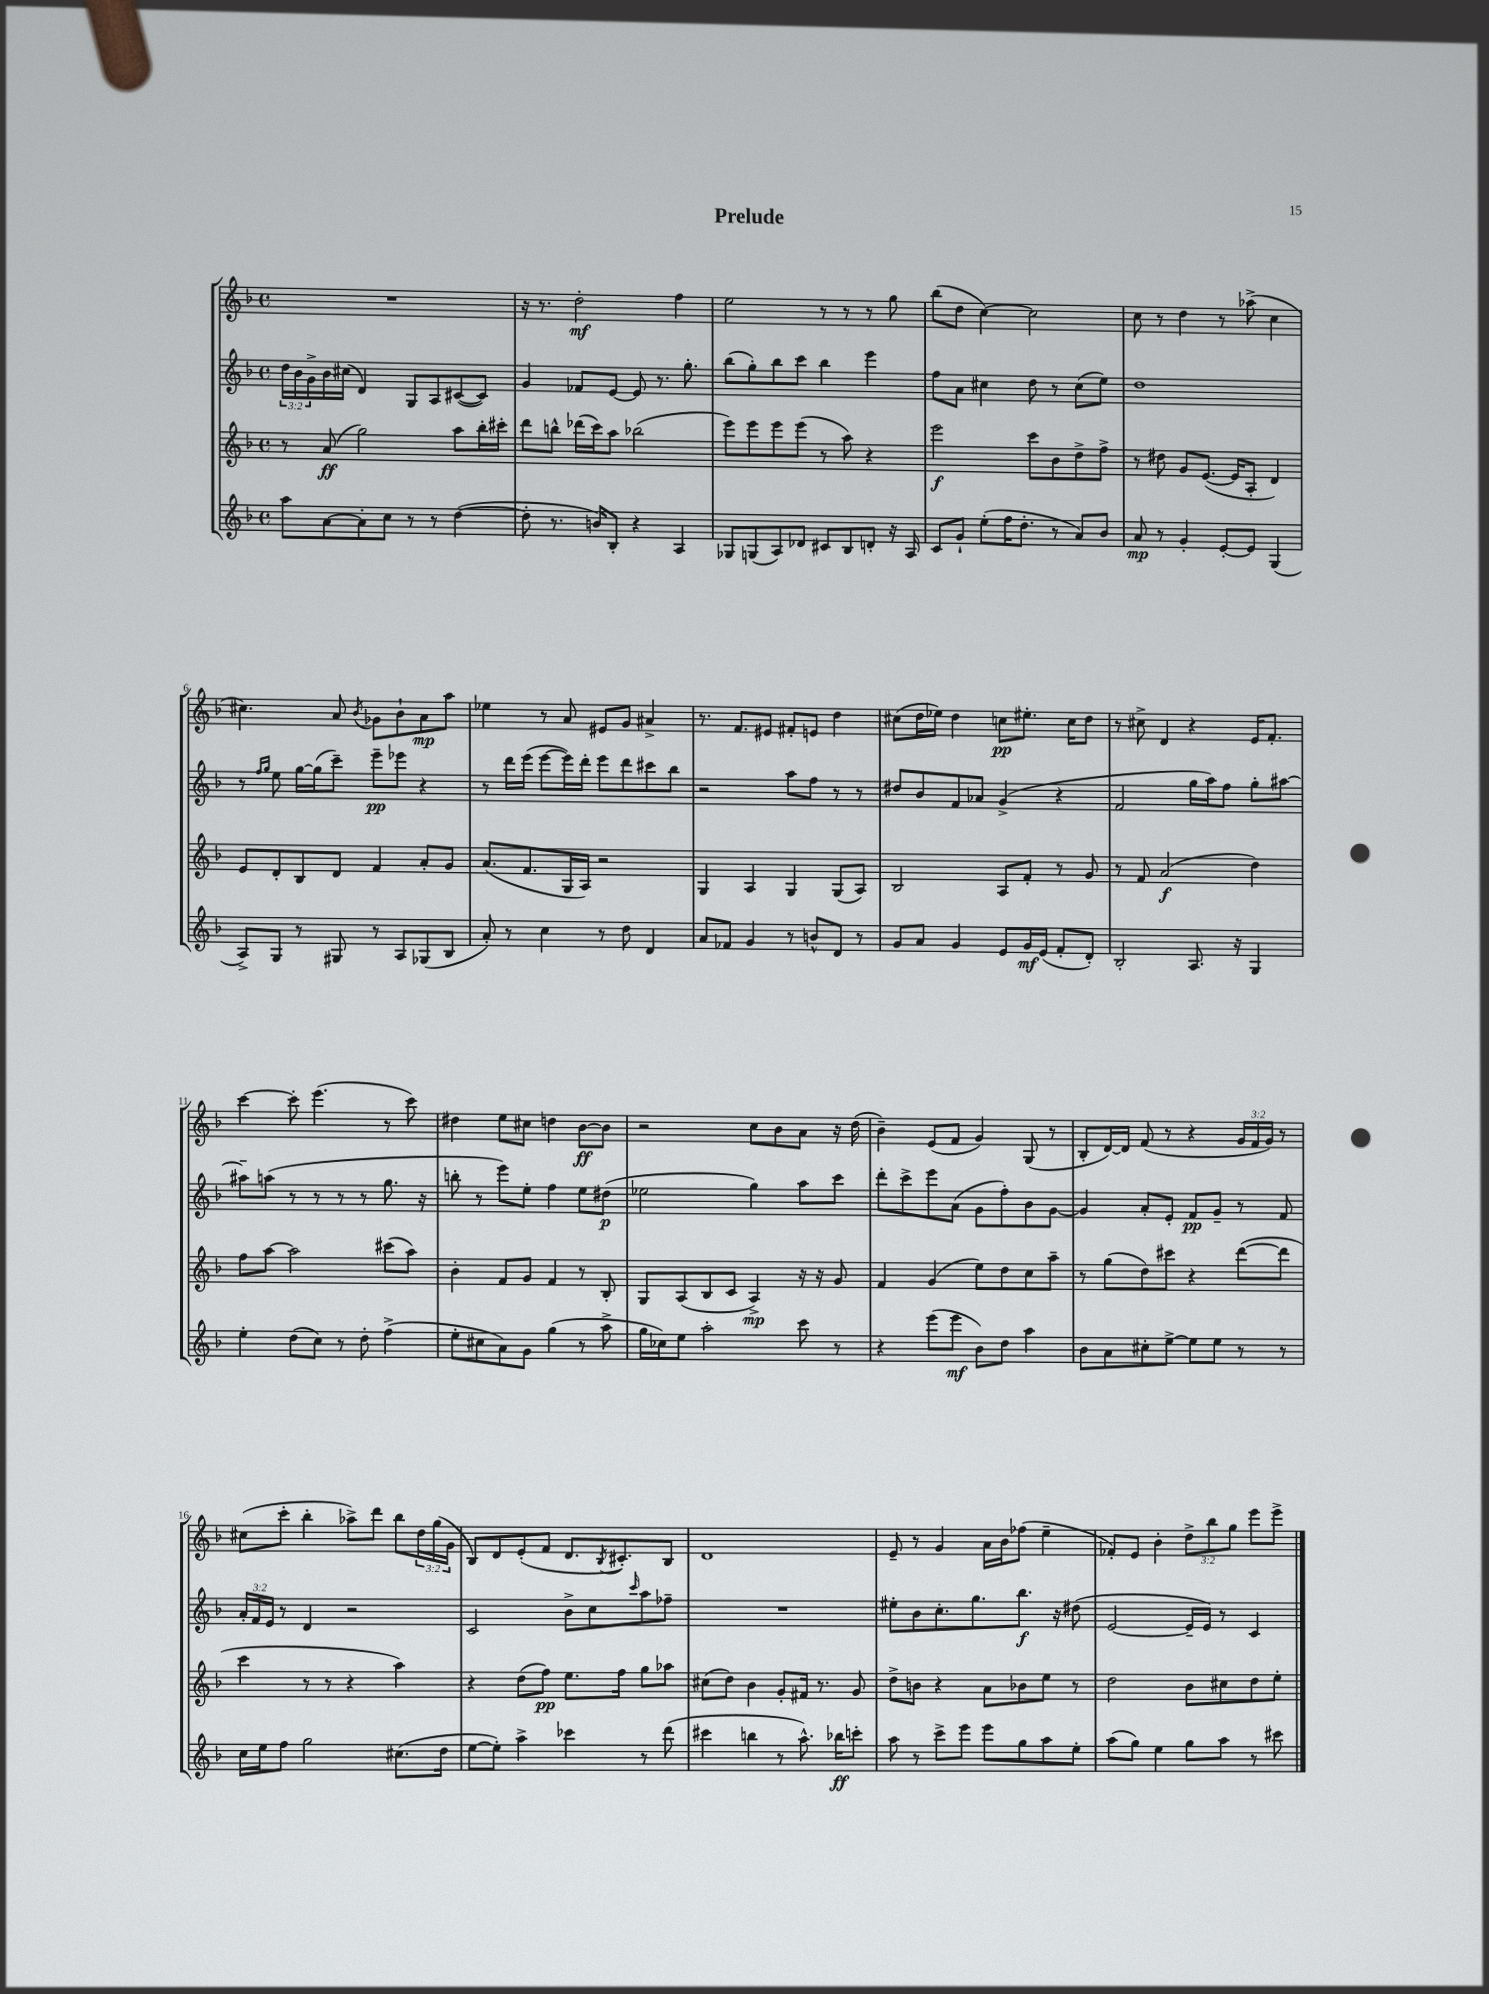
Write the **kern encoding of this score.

**kern	**kern	**kern	**kern
*staff4	*staff3	*staff2	*staff1
*clefG2	*clefG2	*clefG2	*clefG2
*k[b-]	*k[b-]	*k[b-]	*k[b-]
*M4/4	*M4/4	*M4/4	*M4/4
*met(c)	*met(c)	*met(c)	*met(c)
8aa\L	8r	24dd\LL	1r
.	.	24b-\	.
.	.	24g^\	.
[8a\	(8a/	16b-\	.
.	.	(16cc#\JJ	.
8a'\]	2gg\)	4d/)	.
8cc\J	.	.	.
8r	.	8G/L	.
8r	.	8A/	.
([4dd\	8aa\L	([8c#/	.
.	16bb-'\L	8c#/]J)	.
.	16ccc#'\JJ	.	.
=	=	=	=
8dd'\]	8ddd\L	4g/	16r
.	.	.	8.r
8.r	8bb^^\J	.	.
.	(16ddd-\LL	8f-/L	2dd'\
16b/LK)	16ccc\J)	.	.
8B-'/J	8aa\J	[8e/J	.
4r	(2bb-\	8e/]	.
.	.	8.r	.
4A/	.	.	4ff\
.	.	8.gg'\	.
=	=	=	=
8G-/L	8eee\L)	(8bb-\L	2ee\
(8G/	8eee\	8gg'\)	.
8A/)	8eee\	8bb-\	.
8d-/J	(8eee\J	8ccc\J	.
8c#/L	8r	4bb-\	8r
8B-/	8aa\)	.	8r
8d'/J	4r	4eee\	8r
16r	.	.	8gg\
16A/	.	.	.
=	=	=	=
8c/L	2eee\	8ff\L	(8bb-\L
8g`/J	.	8a\J	8dd\J
(8ee'\L	.	4cc#\	[4cc\)
16ff\K	.	.	.
8.dd'\J	.	.	.
.	8ccc\L	8dd\	2cc\]
8r	8b-\	8r	.
8a/L)	8dd^\	(8cc#\L	.
8b-/J	8ff^\J	8ee\J)	.
=	=	=	=
8a/	8r	1dd	8cc\
8r	8dd#\	.	8r
4g'/	8g/L	.	4dd\
.	([8.e/J	.	.
[8e'/L	.	.	8r
.	16e/]LK	.	.
8e/]J	8A'/J	.	(8aa-^\
(4G/	4d/)	.	4cc\
=	=	=	=
8A^/L)	8e/L	8r	4.cc#\)
.	.	16qqff/LL	.
.	.	16qqgg/JJ	.
8G/J	8d'/	8ee\	.
8r	8B-/	[16gg\LL	.
.	.	(16gg\]J	.
8G#/	8d/J	8ccc~\J)	8a/
.	.	.	8qb-/
8r	4f/	8eee~\L	8g-\L
8A/L	.	8eee-\J	8b-`\
(8G-/	8a'/L	4r	8a\
8B-/J	8g/J	.	8aa\J
=	=	=	=
8a'/)	(8.a/L	8r	4ee-\
8r	.	16ddd\LL	.
.	8.f/	(16eee\JJ	.
4cc\	.	[8eee\L	8r
.	16G/L	16eee\]L)	8a/
.	16A/JJ)	16ddd'\JJ	.
8r	2r	8eee\L	8e#/L
8dd\	.	8ddd\	8g/J
4d/	.	8ccc#\	4a#^/
.	.	8bb-\J	.
=	=	=	=
8a/L	4G/	2r	8.r
8f-/J	.	.	.
.	.	.	8.f/L
4g/	4A/	.	.
.	.	.	8e#/J
8r	4G/	8aa\L	8f#'/L
8b^^/L	.	8ff\J	8e/J
8d/J	(8G/L	8r	4dd\
8r	8A/J)	8r	.
=	=	=	=
8g/L	2B-/	8dd#/L	(8cc#\L
8a/J	.	8b-/	16dd\L
.	.	.	16ee-\JJ)
4g/	.	8f/	4dd\
.	.	8a-/J	.
8e/L	8A/L	(4g^/	8cc\L
16g/L	8f'/J	.	8.ee#'\J
(16e/JJ	.	.	.
8f'/L	8r	4r	.
.	.	.	16cc\LK
8d'/J)	8g/	.	8dd\J
=	=	=	=
2B-'/	8r	2f/	8r
.	8f/	.	8cc#^\
.	(2a/	.	4d/
8.A/	.	16gg\LL	4r
.	.	16aa\J)	.
.	.	8ff\J	.
16r	.	.	.
4G/	4dd\)	8gg'\L	16e/LK
.	.	.	8.f'/J
.	.	[8aa#\J	.
=	=	=	=
4ee'\	8ff\L	8aa#~\]L	[4ccc\
.	[8aa\J	(8aa\J	.
(8dd\L	2aa\]	8r	8ccc'\]
8cc\J)	.	8r	(4.eee\
8r	.	8r	.
8dd'\	.	8r	.
(4ff^\	(8ccc#\L	8.gg\	8r
.	8aa\J)	.	8ccc\)
.	.	16r	.
=	=	=	=
8ee'\L	4b-'\	8bb'\	4dd#\
8cc#\	.	8r	.
8a\)	8f/L	8eee\L)	8ee\L
8g\J	8g/J	8ee'\J	8cc#\J
(4gg\	4f/	4ff\	4dd\
8r	8r	8ee\L	[8b-\L
8aa^\	8B-'/	(8dd#\J	8b-\]J
=	=	=	=
16gg\LL	8G/L	2ee-\	2r
16cc-\J)	.	.	.
8ee\J	(8A/	.	.
2aa'\	8B-/	.	.
.	8c/J	.	.
.	4A^/)	4gg\)	8cc\L
.	.	.	8b-\
8ccc\	16r	8aa\L	8a\J
.	16r	.	.
8r	8g/	8ccc\J	16r
.	.	.	(16dd\
=	=	=	=
4r	4f/	8ddd'\L	4b-~\)
.	.	8ccc^\	.
(8eee\L	(4g/	8eee\	(8e/L
8eee\J	.	(8a\J	8f/J
8b-\L)	8ee\L)	8g\L	4g/)
8dd\J	8dd\	8ff'\)	.
4aa\	8cc\	8b-\	(8G/
.	8aa~\J	[8g\J	8r
=	=	=	=
8b-\L	8r	4g/]	8B-'/L
8a\	(8gg\L	.	[16d/L)
.	.	.	16d/]JJ
8cc#'\	8dd\)	8a'/L	(8f/
[8ee^\J	8ccc#\J	8e'/J	8r
8ee\]L	4r	8f/L	4r
8ee\J	.	8g~/J	.
8r	([8ddd\L	8r	24g/LL
.	.	.	24f/
.	.	.	24g/JJ)
8r	8ddd\]J	8f/	8r
=	=	=	=
16cc\LL	4ccc\	24a'/LL	(8cc#\L
.	.	24f/	.
16ee\J	.	.	.
.	.	24e/JJ	.
8ff\J	.	8r	8ccc'\J
2gg\	8r	4d/	4bb-'\
.	8r	.	.
.	4r	2r	8aa-^\L)
.	.	.	8ddd\J
(8.cc#\L	4aa\)	.	8bb-\L
.	.	.	24dd\L
.	.	.	(24gg\
16dd\Jk	.	.	.
.	.	.	24g\JJ
=	=	=	=
[8ee\L	4r	2c/	8B-/L)
8ee'\]J)	.	.	8d/
4aa^\	(8dd\L	.	(8e'/
.	8ff\J)	.	8f/J
4ccc-\	8.ee\L	8b-^\L	8.d/L
.	.	8cc\	.
.	.	.	8qB-/
.	16ff\Jk	.	8.c#'/)
.	.	16qqccc/	.
8r	8gg\L	8aa\	.
(8ddd\	8aa-\J	8ff-~\J	8B-/J
=	=	=	=
4ccc#\	(8cc#\L	1r	1d
.	8dd\J)	.	.
4bb\	4b-\	.	.
8r	8g'/L	.	.
8.aa^^\)	16f#/Jk	.	.
.	8.r	.	.
16bb-\LK	.	.	.
8ccc'\J	8g/	.	.
=	=	=	=
8aa\	8dd^\L	8ee#'\L	8e~/
8r	8b\J	8b-\	8r
8ccc^\L	4r	8.cc'\	4g/
8eee\J	.	.	.
.	.	8.gg\	.
8eee\L	8a\L	.	16a\LL
.	.	.	16b-\J
8gg\	8b-\	8.bb-\J	(8ff-\J
8aa\	8ee\J	.	4ee~\
.	.	16r	.
8ee'\J	8r	(8dd#\	.
=	=	=	=
(8aa\L	2dd\	[2e/	8f-'/L)
8gg\J)	.	.	8e/J
4ee\	.	.	4b-'\
8gg\L	8b-\L	16e~/]LL	12dd^\L
.	.	16e/JJ)	.
.	.	.	12bb-\
8aa\J	8cc#\	8r	.
.	.	.	12gg\J
8r	8dd\	4c/	8eee\L
8ccc#\	8ee'\J	.	8eee^\J
==	==	==	==
*-	*-	*-	*-
